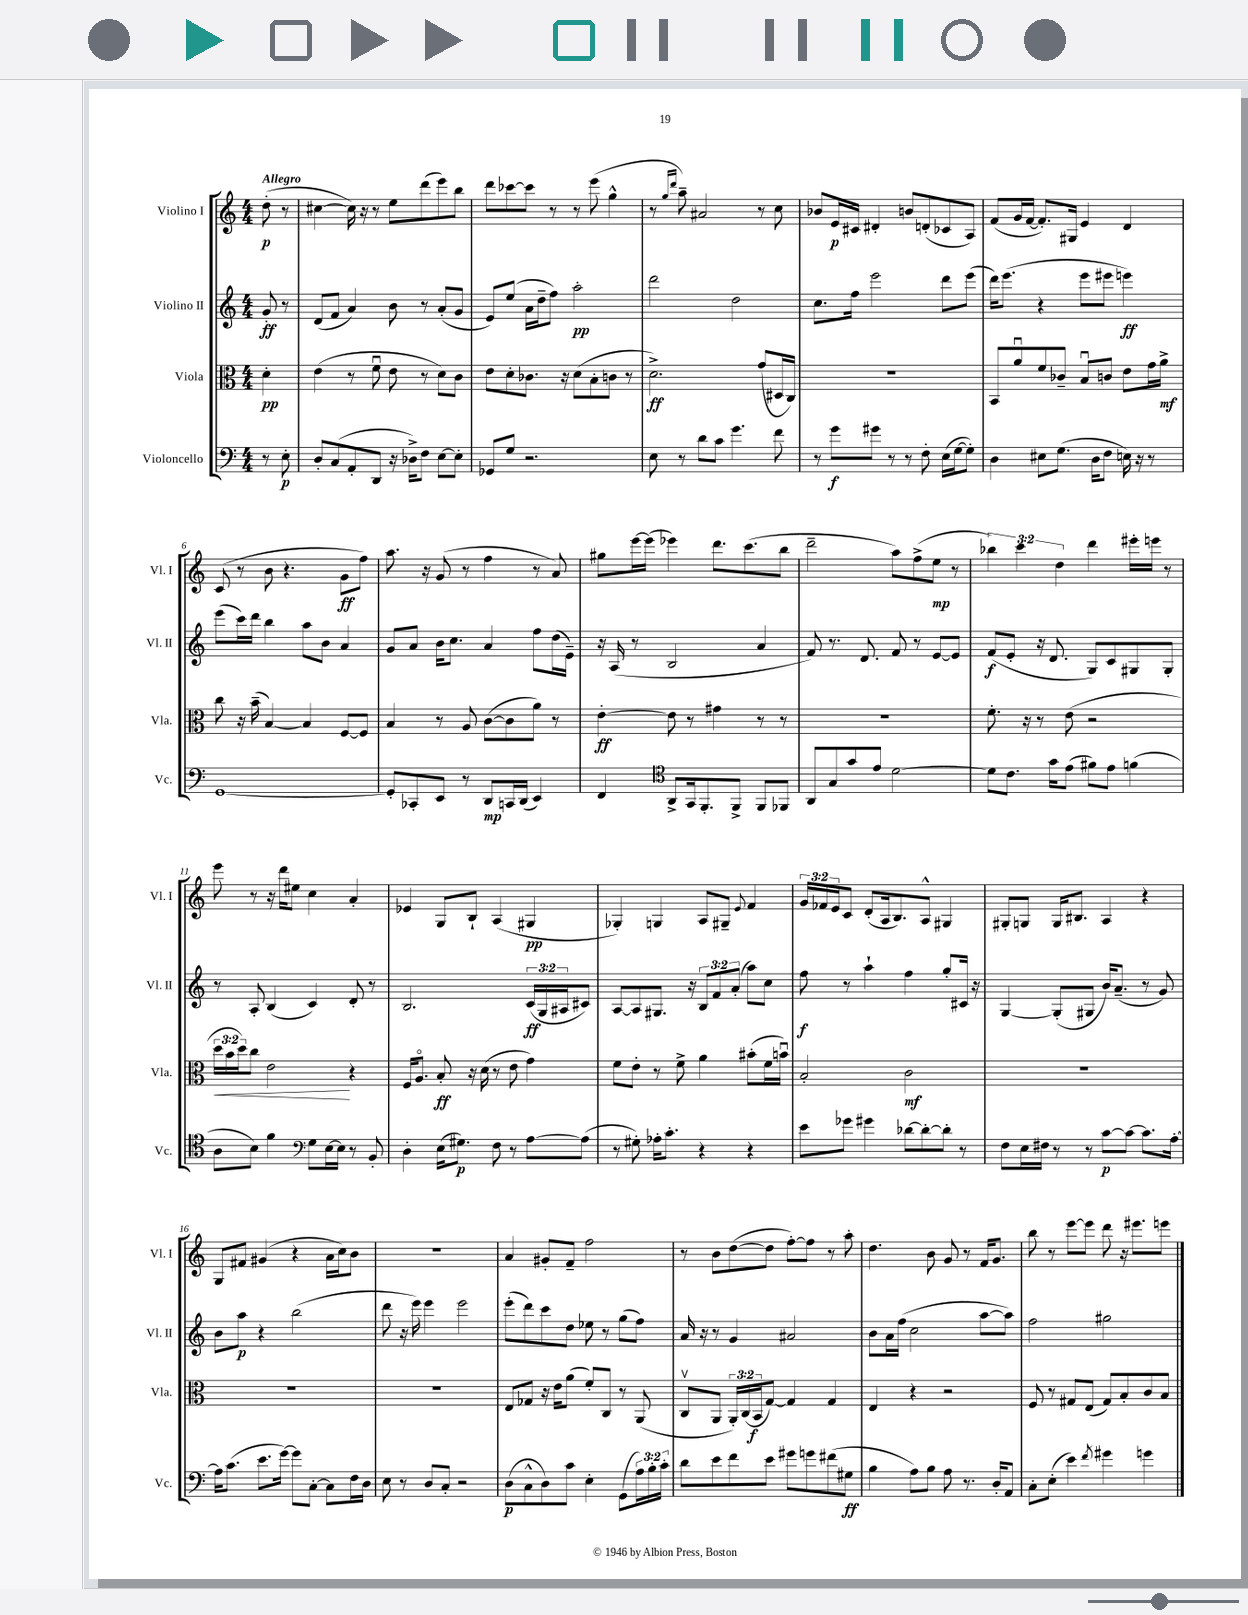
<<
\new StaffGroup <<
\new Staff = "s0" \with { instrumentName = "Violino I" shortInstrumentName = "Vl. I" } {
    \clef treble \key c \major \numericTimeSignature \time 4/4 \override Staff.TupletNumber.text = #tuplet-number::calc-fraction-text \partial 4 \tempo "Allegro"
    d''8-.\p( r8 |
    cis''4~ cis''16) r16 r8 e''8 d'''8( e'''8) b''8 |
    d'''8 ces'''8~ ces'''8 r8 r8 e'''8( g''4-^ |
    r8 \grace { g''16 d'''16 } a''8--) ais'2 r8 c''8 |
    bes'8 e'16\p cis'16 dis'4-. b'8 d'8-.( ces'8 a8) |
    f'8( g'16 f'16~ f'8.-.) gis16 e'4 d'4 |
    c'8( r8 b'8 r4. g'8\ff f''8) |
    a''8. r16 g'8( r8 f''4 r8 a'8) |
    gis''8 e'''16~ e'''16( ees'''4) d'''8. c'''8.( b''8 |
    d'''2-- a''8) f''8->( e''8\mp r8 |
    \tuplet 3/2 { bes''4) c'''4 d''4 } d'''4 eis'''16-. e'''16 r8 |
    e'''8 r8 r16 d'''16 eis''8 c''4 a'4-. |
    ees'4 g8 b8-! a4( gis4\pp |
    ges4-.) g4 a8 gis8-- \appoggiatura { e'8 } f'4 |
    \tuplet 3/2 { g'16 fes'16 e'16 } c'8 d'8-.( a16 b8.) a8-^ gis4 |
    gis8-. g8 g16 bis8. a4 r4 |
    g8 fis'8 gis'4( r4 a'16 c''16) b'8 |
    R1 |
    a'4 gis'8-. f'8-- f''2 |
    r8 b'8 d''8~( d''8 f''8~-.) f''8 r8 a''8-. |
    d''4. b'8 g'8 r8 f'16 g'8. |
    b''8 r8 e'''8~ e'''8 d'''8 r16 eis'''8. e'''8 \bar "|." |
}
\new Staff = "s1" \with { instrumentName = "Violino II" shortInstrumentName = "Vl. II" } {
    \clef treble \key c \major \numericTimeSignature \time 4/4 \override Staff.TupletNumber.text = #tuplet-number::calc-fraction-text \partial 4
    g'8-.\ff r8 |
    d'8( f'8 a'4) b'8 r8 a'8-.( g'8 |
    e'8) e''8( a'16 d''16-- f''8) a''2-.\pp |
    d'''2 d''2 |
    c''8. f''16 e'''2 d'''8 e'''8( |
    d'''16) e'''8.( r4 e'''8 eis'''8 e'''4\ff) |
    e'''8( c'''16) d'''16 b''4 a''8 b'8 a'4 |
    g'8 a'8 b'16 c''8. a'4 f''8 d''16( e'16--) |
    r16 a16( r8 b2 a'4 |
    f'8) r8. d'8. f'8 r8 e'8~ e'8 |
    f'8\f( e'8-. r16 d'8. g8) c'8 gis8 gis8-. |
    r8 a8-. b4( c'4) d'8-. r8 |
    b2. \tuplet 3/2 { c'16\ff( g16 ais16 } cis'8) |
    a8~ a8 gis8. r16 \tuplet 3/2 { b8 f'8 a'8-.( } a''8) c''8 |
    f''8\f r8 a''4-! f''4 g''8-. cis'16 r16 |
    g4~ g8-.( gis8 b'16) a'8.--( r8 g'8) |
    b'8 a''8\p r4 b''2( |
    d'''8 r16 e'''16) e'''4 e'''2 |
    e'''8-.( d'''8) c'''8 d''8 ees''8 r8 g''8( f''8) |
    a'16 r16 r8 g'4 ais'2 |
    b'8 a'16 f''16( c''2 a''8~ a''8) |
    f''2 gis''2 \bar "|." |
}
\new Staff = "s2" \with { instrumentName = "Viola" shortInstrumentName = "Vla." } {
    \clef alto \key c \major \numericTimeSignature \time 4/4 \override Staff.TupletNumber.text = #tuplet-number::calc-fraction-text \partial 4
    d'4-.\pp |
    e'4( r8 f'8\downbow e'8 r8 d'8) c'8 |
    e'8 d'8-. ces'8. r16 d'8( b8-. c'8 r8 |
    d'2.->\ff) g'8( dis16 c16) |
    r1 |
    b,8 a'8\downbow f'8 ces'8-- b8\downbow c'8 e'8 g'16 a'16->\mf |
    c''8 r16 b'16--( b4~) b4 f8~ f8 |
    b4 r8 a8 c'8~( c'8 a'8) r8 |
    e'4~-.\ff e'8 r8 gis'4 r8 r8 |
    R1 |
    f'8.-. r16 r8 e'8( r2 |
    \tuplet 3/2 { d''16\< b'16 d''16) } c''8 e'2\! r4 |
    f16 a8.\flageolet b8-.\ff r16 d'16( r8 e'8 g'4) |
    f'8 e'8-. r8 f'8-> a'4 bis'8-.( f'16 b'16\downbow) |
    b2-. c'2\mf |
    R1 |
    R1 |
    R1 |
    e8 ges8 r16 e'16 a'8( f'8-.) c8 r8 a,8( |
    c8\upbow a,8 \tuplet 3/2 { a,16-.) c16( b,16\f } g8~) g4 g4 |
    e4 r4 r2 |
    f8 r8 gis8 e8( gis8) b8-. c'8 b8 \bar "|." |
}
\new Staff = "s3" \with { instrumentName = "Violoncello" shortInstrumentName = "Vc." } {
    \clef bass \key c \major \numericTimeSignature \time 4/4 \override Staff.TupletNumber.text = #tuplet-number::calc-fraction-text \partial 4
    r8 e8-.\p |
    d8-. c8( a,8-. d,8 r16 des16->) f8 e8~ e8-. |
    ges,8 g8 r2. |
    e8 r8 d'8 c'8 g'4. f'8 |
    r8 g'8\f gis'8 r8 r8 f8-. e16( g16~ g8-.) |
    d4 eis8 g8.( d16 f8 e16) r16 r8 |
    g,1~ |
    g,8-. ces,8-. e,8 r8 d,8\mp c,16 d,16( e,4) |
    f,4 \clef tenor a,8-> g,16 f,8.-. f,8-> f,8 fes,8 |
    a,8 g8 g'8 e'8 d'2~ |
    d'8 c'8. g'16 e'8( fis'8) e'8 f'4( |
    a8 b8) f'4 \clef bass g8 e16~ e16 r8 b,8-. |
    d4-. e16( gis8.\p) f8 r8 a8~ a8( |
    r8 gis8-.) aes16-. c'8.-. r4 r4 |
    e'8 ges'8 gis'4 des'8~ des'8~-. des'8-. r8 |
    f8 e16 fis16 r8 r8 c'8~\p c'8~ c'8. a16~-. |
    a16 c'8.( e'8. g'16~) g'8 c8~-. c8 f16 d16 |
    e8 r8 d8 c8-. r2 |
    d8\p( c8-^ d8) c'8 e4-. g,8( \tuplet 3/2 { a16) b16-. c'16-. } |
    d'8 e'8 f'8 e'8 gis'8 g'8 fis'8( gis8\ff |
    b4 a8) b8 a8 r8. d16-. a,8 |
    c8-. e8-.( e'4) \acciaccatura { f'8 } gis'4 g'4 \bar "|." |
}
>>
>>
